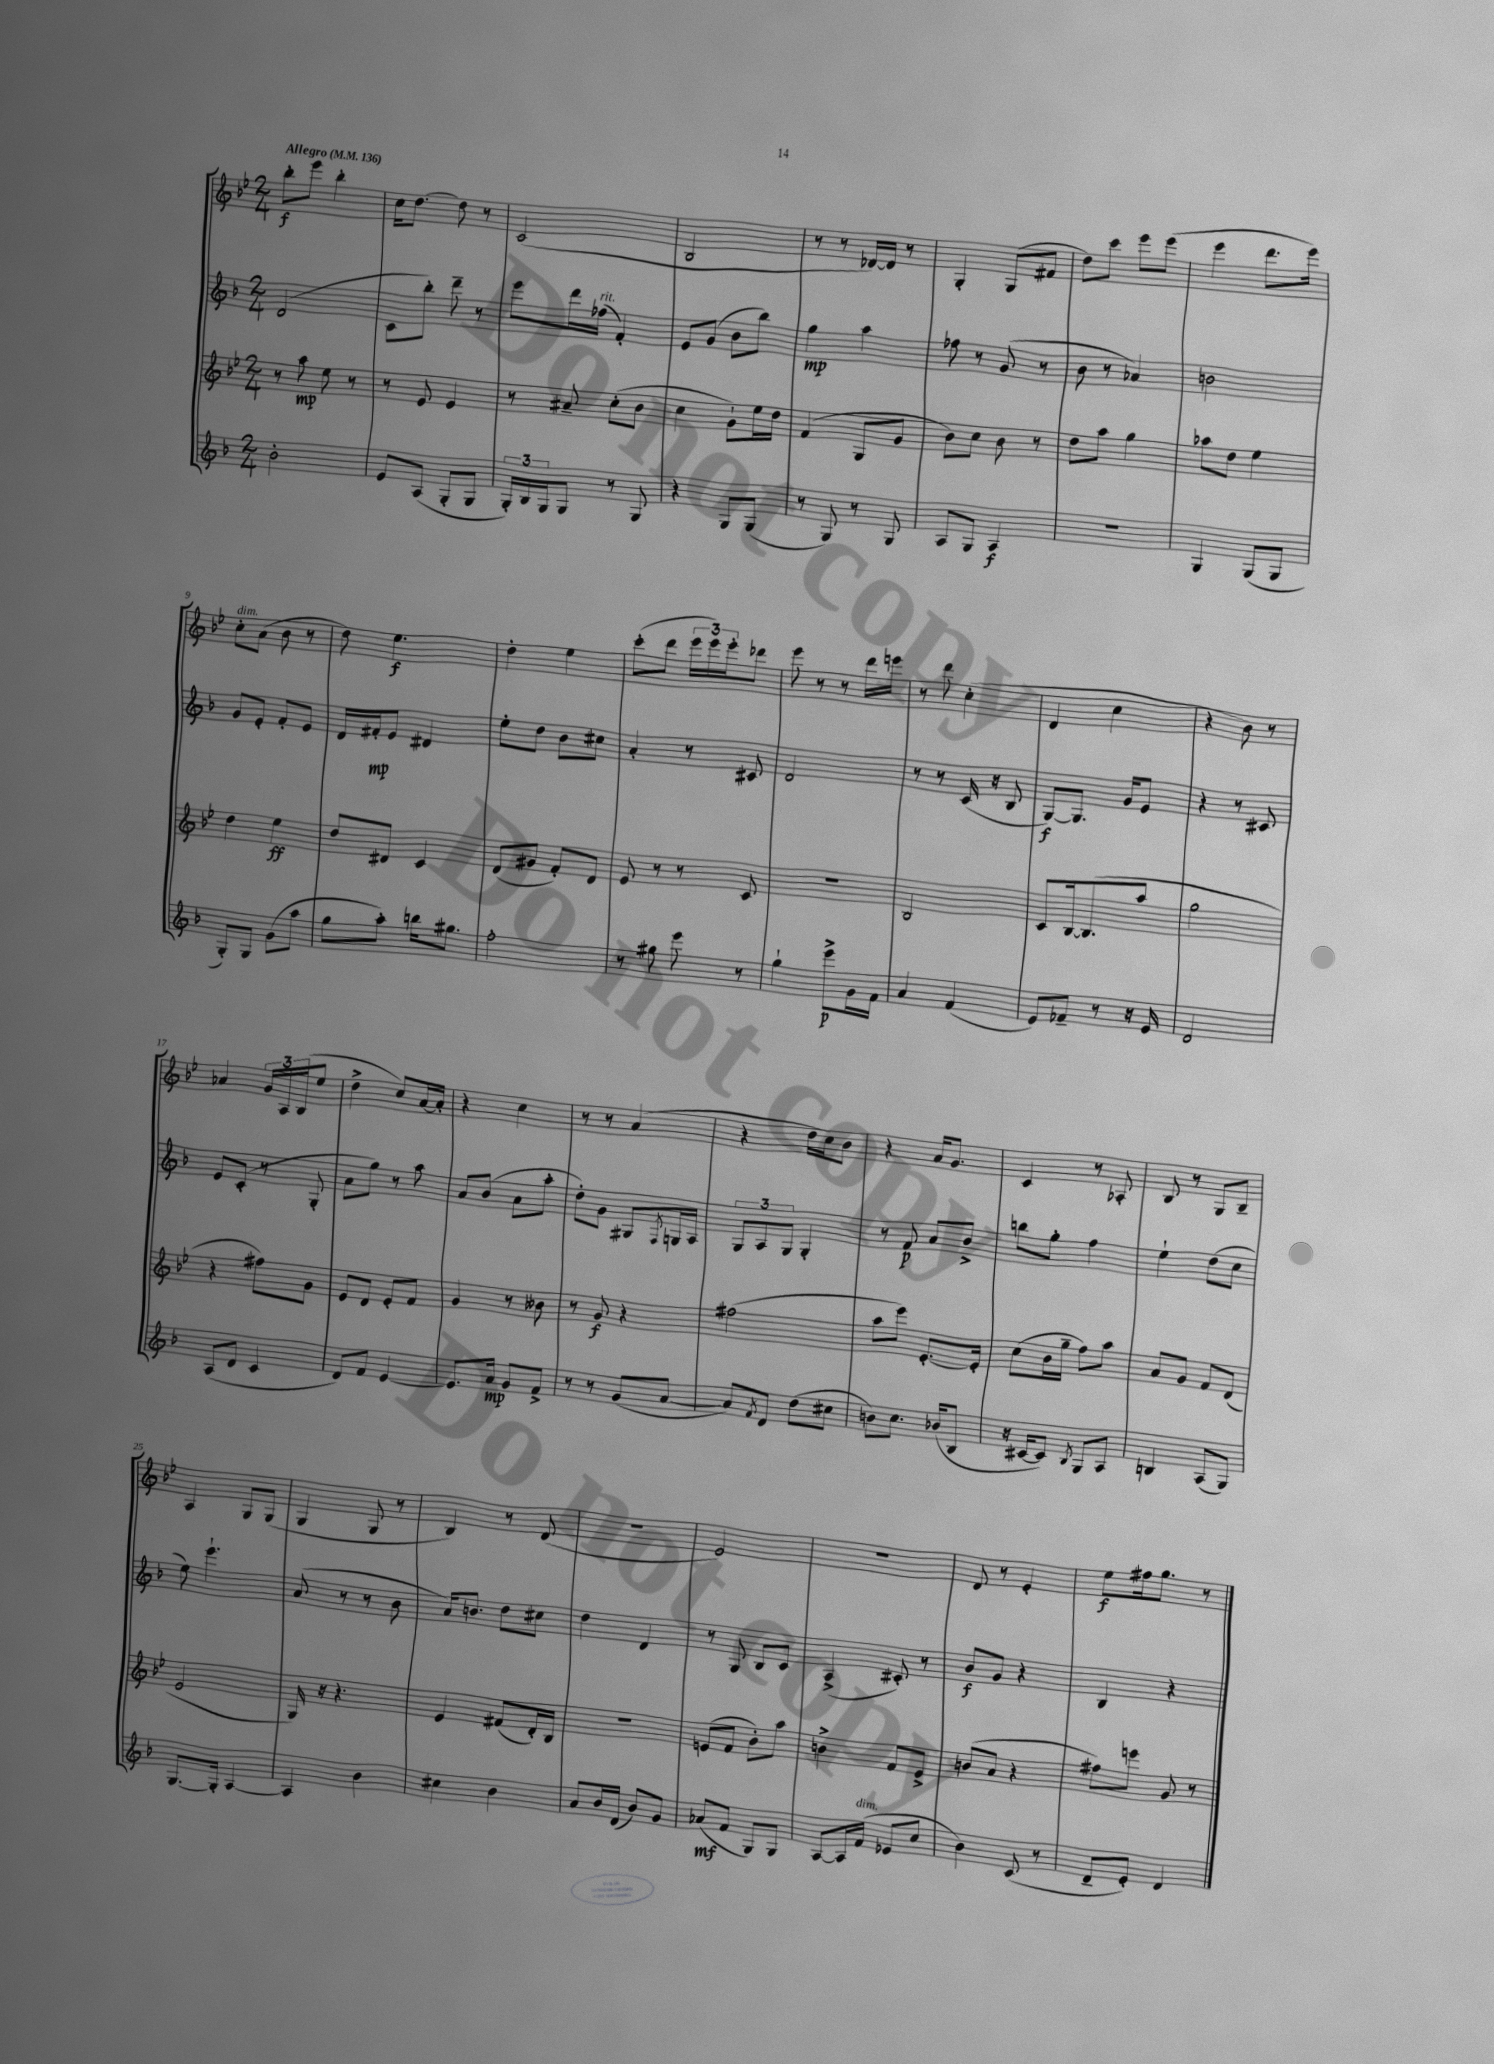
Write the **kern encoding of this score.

**kern	**kern	**kern	**kern
*staff4	*staff3	*staff2	*staff1
*clefG2	*clefG2	*clefG2	*clefG2
*k[b-]	*k[b-e-]	*k[b-]	*k[b-e-]
*M2/4	*M2/4	*M2/4	*M2/4
*MM136	*MM136	*MM136	*MM136
2b-'	8r	(2d	8bb-'
.	8aa	.	8eee-
.	8ee-	.	4bb-'
.	8r	.	.
=	=	=	=
8e	8r	8c	16cc
.	.	.	[8.dd
(8A	8e-	8bb-')	.
8G'	4e-	8ddd~	8dd]
8G	.	8r	8r
=	=	=	=
24G')	8r	8eee	(2c
24B-	.	.	.
24G	.	.	.
8G	8a#~	16ddd	.
.	.	(16ff-	.
8r	(8cc'	4f')	.
8G	8b-	.	.
=	=	=	=
4r	4cc	8e	2B-
.	.	(8g	.
8G	8g`)	8b-	.
(8G	16ee-	8bb-)	.
.	16dd	.	.
=	=	=	=
8r	(4f	4gg	8r
8G)	.	.	8r
8r	8G	4aa	[16d-)
.	.	.	16d-]
8G	8g	.	8r
=	=	=	=
8A	8b-)	8ff-	4G'
8G	8cc	8r	.
4A	8b-	(8g	(8G
.	8r	8r	8f#
=	=	=	=
2r	8dd	8b-	8dd)
.	8aa	8r	8ccc
.	4gg	4a-)	8eee-
.	.	.	(8eee-
=	=	=	=
4G	8aa-	2b	4eee-
.	8dd	.	.
(8G	4ee-	.	8.ddd
8G	.	.	.
.	.	.	16eee-)
=	=	=	=
8G')	4dd	8g	8cc'
8G	.	8e'	(8a
(8g	4ee-	8f'	8b-
8aa	.	8e	8r
=	=	=	=
8gg	8dd	16d	8dd)
.	.	16f#'	.
8aa')	8d#	8e	4.ee-
16bb	4c	4d#	.
8.gg#	.	.	.
=	=	=	=
2ff'	(8d	8ee'	4dd'
.	8g#	8dd	.
.	8f')	8b-	4ee-
.	8d	8cc#	.
=	=	=	=
8r	8e-	4a'	(8ccc'
8gg#	8r	.	8ddd
8eee	8r	8r	24eee-
.	.	.	24eee-)
.	.	.	24eee-'
8r	8c	8c#	8ddd-
=	=	=	=
4gg`	2r	2d	8eee-
.	.	.	8r
8eee^	.	.	8r
16g	.	.	16ddd
16f	.	.	16eee
=	=	=	=
4a	2B-	8r	8r
.	.	8r	8ddd
(4f	.	(16c	(4cc'
.	.	16r	.
.	.	8B-	.
=	=	=	=
8e)	8c	[8G)	4d
8f-~	[16B-	8.G]	.
.	(8.B-]	.	.
8r	.	.	4cc
.	.	16g	.
16r	8aa	8e	.
16e	.	.	.
=	=	=	=
2d	2gg	4r	4r
.	.	8r	8b-)
.	.	8c#	8r
=	=	=	=
(8A	4r	8e	4a-
8d	.	(8c'	.
4c	8ff#)	8r	24g
.	.	.	24A
.	.	.	(24B-
.	8g	8G'	8ee-
=	=	=	=
8d)	8e-	8a	4dd^
8f	8d	8gg)	.
[4e	8e-'	8r	8cc)
.	8f	8aa	[16a
.	.	.	16a']
=	=	=	=
8.e]	4g	8a	4r
.	.	(8b-	.
16a	.	.	.
8g	8r	8a	4cc
8f^	8b--	8aa'	.
=	=	=	=
8r	8r	8dd')	8r
8r	8g	8g	8r
(8g	4r	8G#	(4a
.	.	8qF	.
[8a	.	16G	.
.	.	16A	.
=	=	=	=
8a])	(2ff#	12G	4r
.	.	12A	.
8qf	.	.	.
8d	.	.	.
.	.	12G	.
(8dd	.	4G'	16dd
.	.	.	16cc)
8cc#	.	.	8b-
=	=	=	=
8b)	8aa	8r	4r
8.cc	8eee-)	8f	.
.	[8.e-'	8a	16a
(16b-	.	.	8.g
8B-	.	8b-^	.
.	16e-']	.	.
=	=	=	=
16r	(8cc	8bb	4c
[16c#	.	.	.
8c#])	16b-	8gg'	.
.	16gg~	.	.
8qB-	.	.	.
8G	8ff)	4ff	8r
8A	8aa	.	8A-'
=	=	=	=
4B	8a	4ee`	8B-
.	8g	.	8r
(8A	8f	(8dd	8G
8G)	(8d	8cc	8B-~
=	=	=	=
[8.G	2e-	8ee)	4A
.	.	4.eee`	.
16G']	.	.	.
[4A	.	.	8G
.	.	.	(8G
=	=	=	=
4A]	16G)	(8a	4G
.	16r	.	.
.	4.r	8r	.
4b-	.	8r	8G
.	.	8b-	8r
=	=	=	=
4cc#	4e-	16a)	4B-)
.	.	8.b	.
4b-	(8f#	8dd	8r
.	16d')	8cc#	(8d
.	16B-	.	.
=	=	=	=
8a	2r	4dd	2r
16b-	.	.	.
(16d	.	.	.
8b-)	.	4d	.
8g	.	.	.
=	=	=	=
(8a-	(8e	8r	2e-)
8f	8f	8G	.
8G)	8b-')	8B-	.
8G	8aa	8c	.
=	=	=	=
[8A	4b^	(4A^	2r
16A]	.	.	.
(16f	.	.	.
8e-	8f	8c#')	.
8cc	8e-^	8r	.
=	=	=	=
4b-)	(8b	8b-	8d
.	8a	8g	8r
(8c	4r	4r	4e-'
8r	.	.	.
=	=	=	=
8d~	8ff#)	4B-	8ee-
8e')	8eee	.	16ff#
.	.	.	8.gg
4d	8g	4r	.
.	8r	.	8r
==	==	==	==
*-	*-	*-	*-
